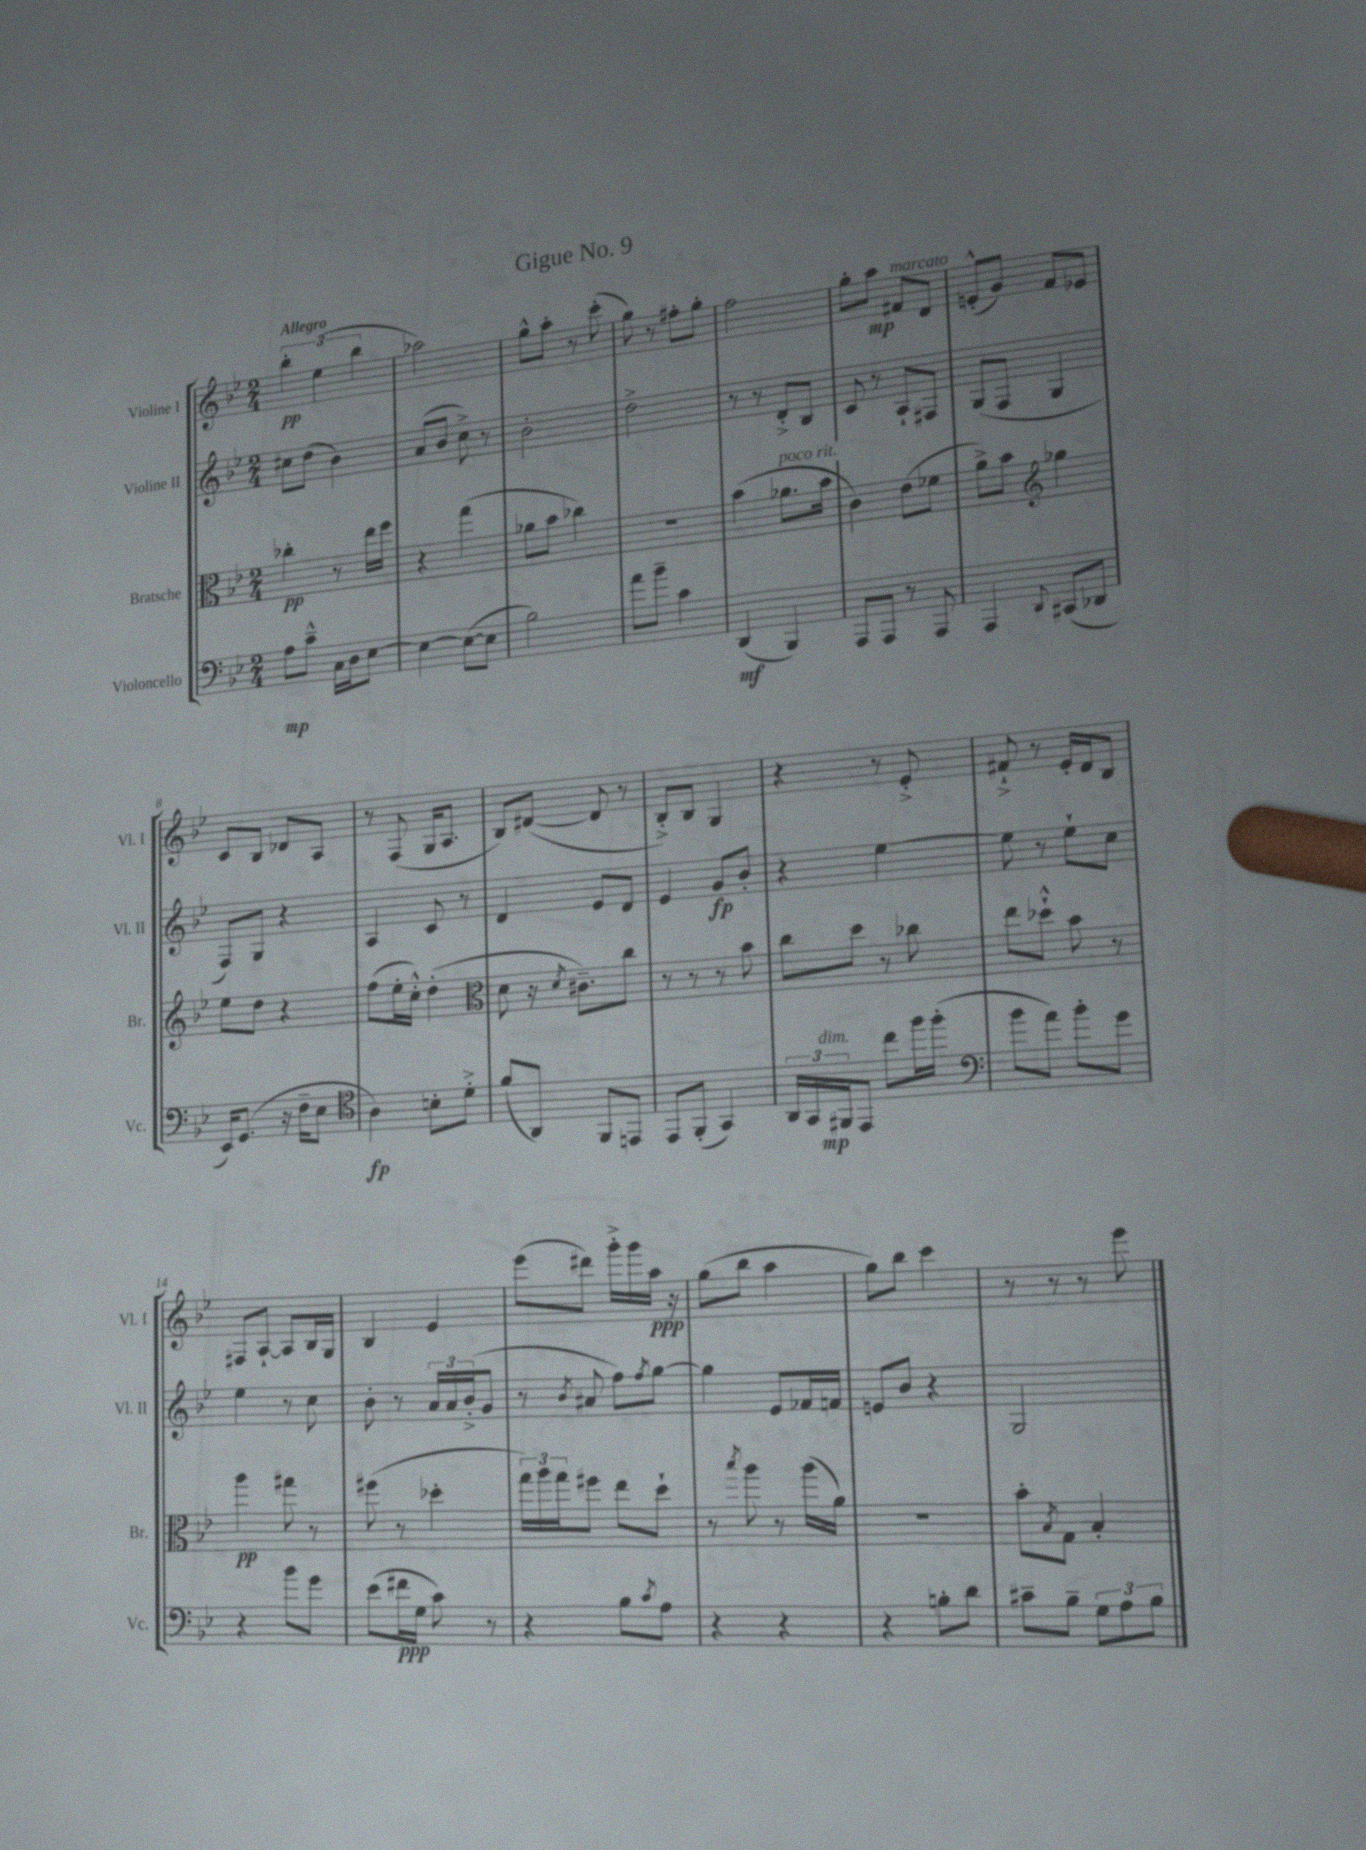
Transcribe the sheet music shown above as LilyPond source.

\header { title = "Gigue No. 9" }
<<
\new StaffGroup <<
\new Staff = "s0" \with { instrumentName = "Violine I" shortInstrumentName = "Vl. I" } {
    \clef treble \key bes \major \numericTimeSignature \time 2/4 \tempo "Allegro"
    \tuplet 3/2 { bes''4-.\pp ees''4( bes''4 } |
    aes''2) |
    g''8-^ a''8-. r8 c'''8-.( |
    g''8) r8 fis''8-. g''8-. |
    f''2 |
    g''8-. a''8\mp fis'8^\markup { \italic "marcato" } d'8 |
    e'8-.-^( g'8) f'8 ees'8 |
    c'8 bes8 des'8 a8 |
    r8 f8( g16 a8. |
    bes8) dis'8~( dis'8 r8 |
    bes8-.->) bes8 g4 |
    r4 r8 ees'8-.-> |
    fis'8-!-> r8 ees'16-. d'16 bes8 |
    fis8 a8~-! a8 bes16 g16 |
    bes4 ees'4 |
    ees'''8( dis'''8) g'''16-.-> g'''16 a''16\ppp r16 |
    g''8( bes''8 a''4 |
    g''8) bes''8 c'''4 |
    r8 r8 r8 ees'''8 \bar "|." |
}
\new Staff = "s1" \with { instrumentName = "Violine II" shortInstrumentName = "Vl. II" } {
    \clef treble \key bes \major \numericTimeSignature \time 2/4
    cis''8 d''8( bes'4) |
    a'8( bes'8 c''8->) r8 |
    bes'2-. |
    d''2-> |
    r8 r8 d'8-.-> bes8 |
    c'8 r8 a8-! fis8 |
    g8( f8 g4 |
    f8) g8 r4 |
    a4 c'8 r8 |
    d'4 ees'8 d'8 |
    ees'4 g'8\fp bes'8-. |
    r4 ees''4~ |
    ees''8 r8 ees''8-! c''8 |
    ees''4 r8 c''8 |
    bes'8-. r8 \tuplet 3/2 { a'16 a'16 bes'16-.->( } g'8 |
    r8 \acciaccatura { bes'8 } ais'8 f''8) \acciaccatura { f''8 } g''8~ |
    g''4 ees'8 fes'16 f'16 |
    e'8 bes'8 r4 |
    g2 \bar "|." |
}
\new Staff = "s2" \with { instrumentName = "Bratsche" shortInstrumentName = "Br." } {
    \clef alto \key bes \major \numericTimeSignature \time 2/4
    ces''4-.\pp r8 ees''16 f''16 |
    r4 g''4( |
    aes'8 bes'8 ces''4) |
    R2 |
    bes'4( aes'8.^\markup { \italic "poco rit." } bes'16 |
    c'4) ees'8( fes'8 |
    a'8->) bes'8 \clef treble ges''4 |
    ees''8 d''8 r4 |
    f''8( ees''16-. c''16-.-^) d''4-.( |
    \clef alto d'8 r16 \acciaccatura { d'8 } cis'8.--) c''8 |
    r8 r8 r8 bes'8 |
    c''8 d''8 r8 ces''8 |
    ees''8 des''8-!-^ bes'8 r8 |
    a''4\pp gis''8 r8 |
    fis''8( r8 des''4-. |
    \tuplet 3/2 { g''16) a''16 g''16 } fis''8 ees''8 d''8-! |
    r8 \acciaccatura { bes''8 } a''8 r8 a''16( a'16) |
    r2 |
    bes'8-. \acciaccatura { bes8 } g8 bes4-. \bar "|." |
}
\new Staff = "s3" \with { instrumentName = "Violoncello" shortInstrumentName = "Vc." } {
    \clef bass \key bes \major \numericTimeSignature \time 2/4
    a8\mp c'8---^ c16 d16 ees8~ |
    ees4~ ees8~( ees8 |
    bes2) |
    a'8 bes'8-- c'4 |
    d,4\mf( bes,,4) |
    a,,8 a,,8 r8 a,,8 |
    a,,4 \appoggiatura { d,8 } cis,8( des,8 |
    ees,16) g,8.( r16 f16-- ees8 |
    \clef tenor a4\fp) b8-. d'8-.-> |
    f'8( a,8) f,8 e,8 |
    ees,8 f,8-.( g,4) |
    \tuplet 3/2 { a,16 g,16 fis,16\mp^\markup { \italic "dim." } } ees,8 c''8 f''16 f''16-.( |
    \clef bass bes'8 a'8) bes'8-. g'8 |
    r4 bes'8 g'8 |
    ees'8( fis'16\ppp g16 c'8) r8 |
    r4 bes8 \acciaccatura { c'8 } a8 |
    r4 r4 |
    r4 b8-. d'8 |
    cis'8-- bes8-- \tuplet 3/2 { g8 a8 bes8 } \bar "|." |
}
>>
>>
